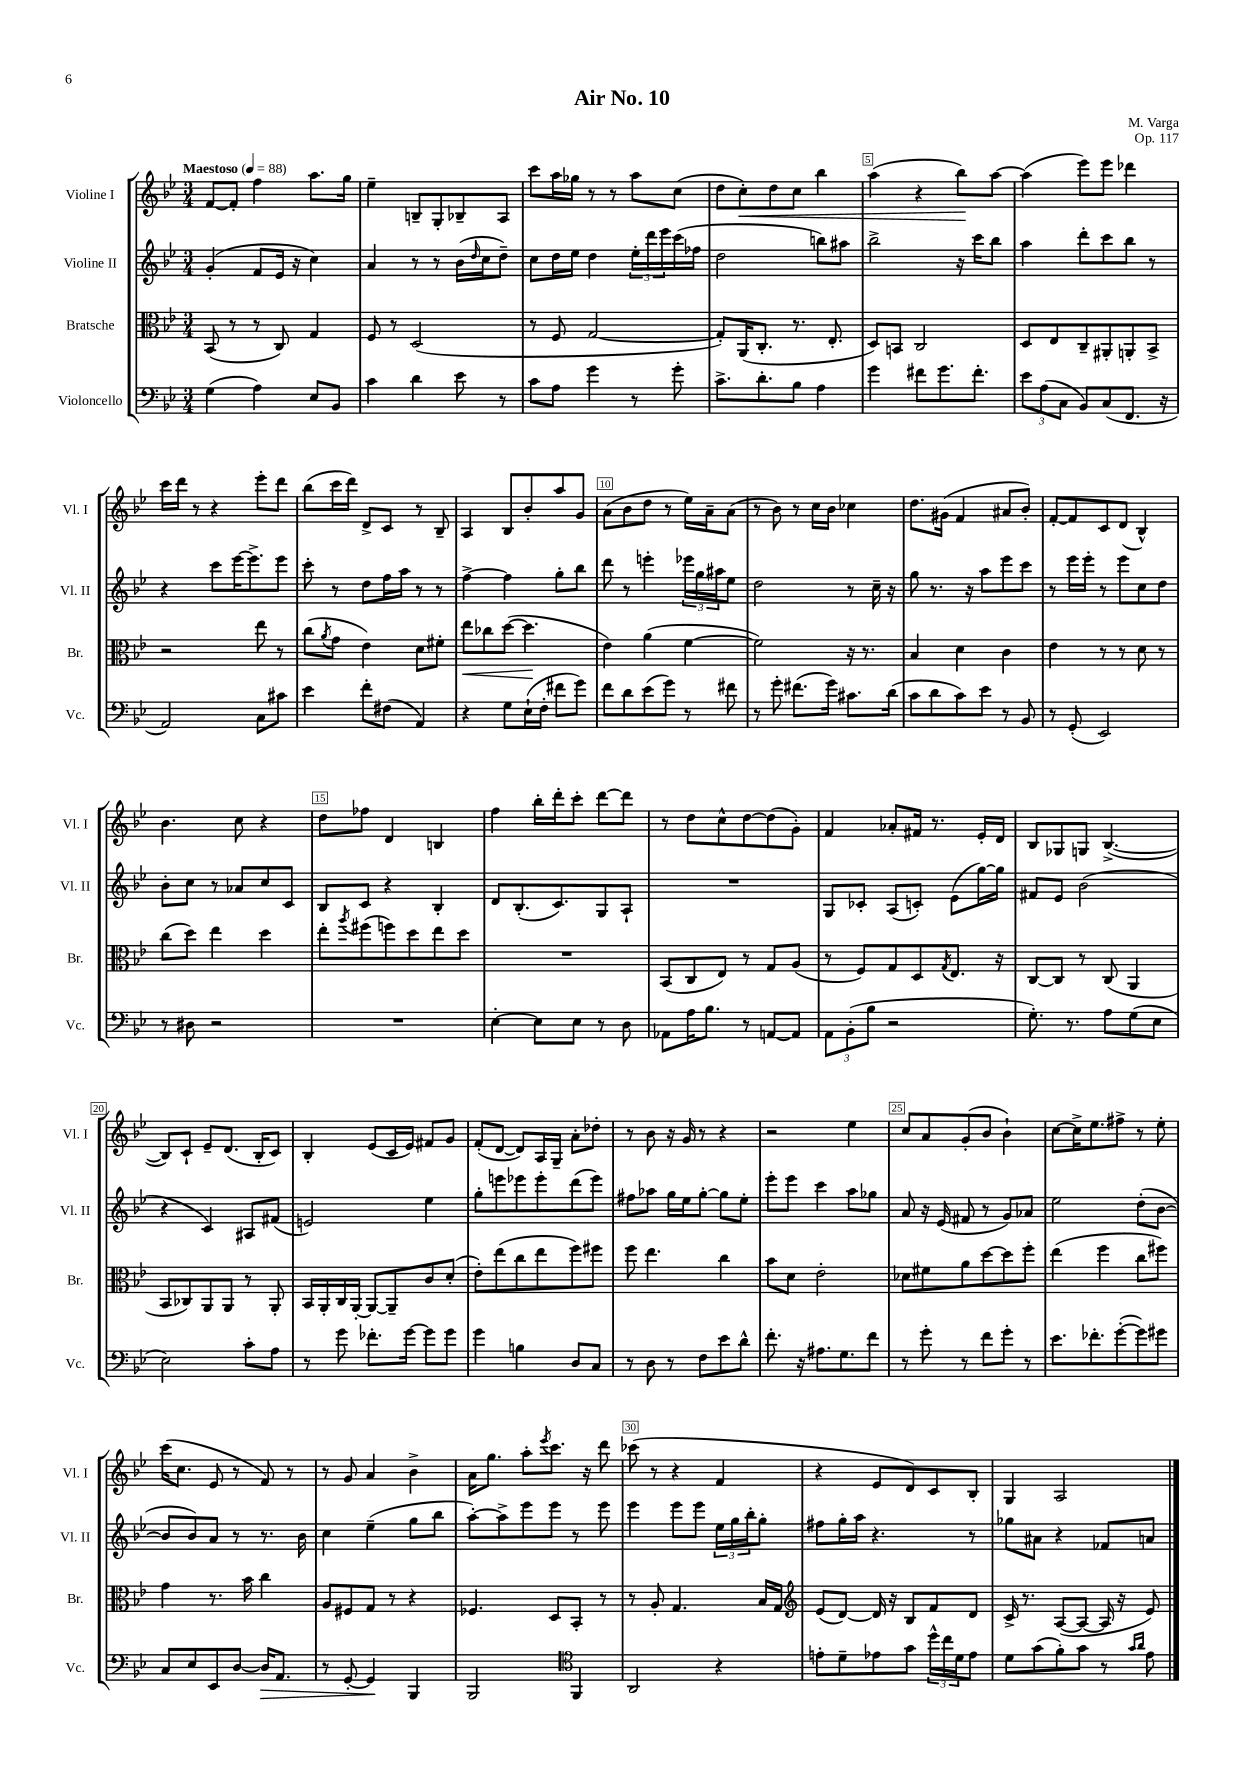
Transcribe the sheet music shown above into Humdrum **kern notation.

**kern	**dynam	**kern	**dynam	**kern	**kern	**dynam
*part4	*part4	*part3	*part3	*part2	*part1	*part1
*staff4	*staff4	*staff3	*staff3	*staff2	*staff1	*staff1
*I"Violoncello	*	*I"Bratsche	*	*I"Violine II	*I"Violine I	*
*I'Vc.	*	*I'Br.	*	*I'Vl. II	*I'Vl. I	*
*clefF4	*	*clefC3	*	*clefG2	*clefG2	*
*k[b-e-]	*	*k[b-e-]	*	*k[b-e-]	*k[b-e-]	*
*M3/4	*	*M3/4	*	*M3/4	*M3/4	*
*MM88	*	*MM88	*	*MM88	*MM88	*
=1	=1	=1	=1	=1	=1	=1
!	!	!	!	!	!LO:TX:a:B:t=Maestoso	!
(4G\	.	(8BB-/	.	(4g'/	[8f/L	.
.	.	8r	.	.	8f'/J]	.
4A\)	.	8r	.	8f/L	4ff\	.
.	.	8C/)	.	16e-/Jk	.	.
.	.	.	.	16r	.	.
8E-/L	.	4G/	.	4cc\)	8.aa\L	.
8BB-/J	.	.	.	.	.	.
.	.	.	.	.	16gg\Jk	.
=2	=2	=2	=2	=2	=2	=2
4c\	.	8F/	.	4a/	4ee-~\	.
.	.	8r	.	.	.	.
4d\	.	(2D/	.	8r	8Bn~/L	.
.	.	.	.	8r	8G'/	.
8e-\	.	.	.	(16b-\LL	8B-X~/	.
.	.	.	.	16qqdd/	.	.
.	.	.	.	16cc\J	.	.
8r	.	.	.	8dd~\J)	8A/J	.
=3	=3	=3	=3	=3	=3	=3
8c\L	.	8r	.	8cc\L	8ccc\L	.
8A\J	.	8F/	.	16dd\L	16aa\L	.
.	.	.	.	16ee-\JJ	16gg-X\JJ	.
4g\	.	[2G/	.	4dd\	8r	.
.	.	.	.	.	8r	.
8r	.	.	.	24ee-'\LL	8aa\L	.
.	.	.	.	24ddd\	.	.
.	.	.	.	24eee-\	.	.
8g'\	.	.	.	(16ccc\	(8cc\J	.
.	.	.	.	16ff-X\JJ	.	.
=4	=4	=4	=4	=4	=4	=4
8.c^\L	.	8G'/L])	.	2dd\	8dd\L	.
!	!	!	!	!	!	!LO:HP:b
.	.	(16AA/K	.	.	8cc'\)	<
8.d'\	.	8.C'/J	.	.	.	.
.	.	.	.	.	8dd\	.
8B-\J	.	8.r	.	.	8cc\J	.
4A\	.	.	.	8bbn\L)	4bb-\	.
.	.	8.E-'/	.	.	.	.
.	.	.	.	8aa#X\J	.	.
=5	=5	=5	=5	=5	=5	=5
4g\	.	8D/L)	.	2bb-^\	(4aa\	.
.	.	8BBn/J	.	.	.	.
8f#X\L	.	2C/	.	.	4r	.
8.g\	.	.	.	.	.	.
.	.	.	.	16r	8bb-\L)	.
8.f#'\J	.	.	.	16ccc\KL	.	.
.	.	.	.	8bb-\J	[8aa\J	[
=6	=6	=6	=6	=6	=6	=6
12e-\L	.	8D/L	.	4aa\	(4aa\]	.
(12A\	.	.	.	.	.	.
.	.	8E-/	.	.	.	.
12C\J	.	.	.	.	.	.
8BB-/L)	.	8C~/	.	8ddd'\L	8eee-\L)	.
(8C/	.	8AA#X'/	.	8ccc\	8eee-\J	.
8.FF/J	.	8AAn'/	.	8bb-\J	4ddd-X\	.
.	.	8BB-^/J	.	8r	.	.
16r	.	.	.	.	.	.
!!LO:LB:g=z
=7	=7	=7	=7	=7	=7	=7
2AA/)	.	2r	.	4r	16ccc\LL	.
.	.	.	.	.	16ddd\JJ	.
.	.	.	.	.	8r	.
.	.	.	.	8ccc\L	4r	.
.	.	.	.	[16eee-\K	.	.
.	.	.	.	8.eee-^\]	.	.
8C\L	.	8ee-\	.	.	8eee-'\L	.
8c#X\J	.	8r	.	8eee-\J	8ddd\J	.
=8	=8	=8	=8	=8	=8	=8
4e-\	.	(8cc\L	.	8ccc'\	(8bb-\L	.
.	.	8qa/	.	.	.	.
.	.	8g\J	.	8r	16ccc\L	.
.	.	.	.	.	16ddd\JJ)	.
8f'\L	.	4e-\)	.	8dd\L	8d^/L	.
(8F#X\J	.	.	.	16ff\L	8c/J	.
.	.	.	.	16aa\JJ	.	.
4AA/)	.	8d\L	.	8r	8r	.
.	.	8f#X'\J	.	8r	8B-~/	.
=9	=9	=9	=9	=9	=9	=9
!	!	!	!LO:HP:b	!	!	!
4r	.	8ee-\L	<	[4ff^\	4A/	.
.	.	8cc-X\	.	.	.	.
8G\L	.	([8dd\J	.	4ff\]	8B-/L	.
(16E-`\L	.	4.dd\]	.	.	8b-'/	.
16F'\JJ	.	.	.	.	.	.
8f#X\L	.	.	.	8gg'\L	8aa/	.
8g\J)	.	.	.	8bb-\J	8g/J	.
.	.	.	[	.	.	.
=10	=10	=10	=10	=10	=10	=10
8f\L	.	4e-\)	.	8ddd\	(8a\L	.
8d\	.	.	.	8r	8b-\	.
(8e-\	.	(4a\	.	4eeen'\	8dd\J	.
8g\J)	.	.	.	.	8r	.
8r	.	[4f\	.	24eee-X\LL	16ee-\LL)	.
.	.	.	.	24gg\	.	.
.	.	.	.	.	16a~\J	.
.	.	.	.	24aa#X\J	.	.
8f#X\	.	.	.	8ee-\J	(8a\J	.
=11	=11	=11	=11	=11	=11	=11
8r	.	2f\])	.	2dd\	8r	.
8g'\	.	.	.	.	8b-\)	.
(8.f#X\L	.	.	.	.	8r	.
.	.	.	.	.	16cc\LL	.
16g\Jk)	.	.	.	.	16b-\JJ	.
8.c#X\L	.	16r	.	8r	4cc-X\	.
.	.	8.r	.	.	.	.
.	.	.	.	16cc~\	.	.
(16d\Jk	.	.	.	16r	.	.
=12	=12	=12	=12	=12	=12	=12
8c\L	.	4B-/	.	8gg\	8.dd\L	.
8d\	.	.	.	8.r	.	.
.	.	.	.	.	(16g#X\Jk	.
8c\)	.	4d\	.	.	4f/	.
.	.	.	.	16r	.	.
8e-\J	.	.	.	8aa\L	.	.
8r	.	4c\	.	8eee-\	8a#X/L	.
8BB-/	.	.	.	8ccc\J	8b-'/J)	.
=13	=13	=13	=13	=13	=13	=13
8r	.	4e-\	.	8r	[8f'/L	.
(8GG'/	.	.	.	16eee-\LL	8f/]	.
.	.	.	.	16eee-'\JJ	.	.
2EE-/)	.	8r	.	8r	8c/	.
.	.	8r	.	8eee-\L	(8d/J	.
.	.	8d\	.	8cc\	4B-^^/)	.
.	.	8r	.	8dd\J	.	.
!!LO:LB:g=z
=14	=14	=14	=14	=14	=14	=14
8r	.	(8cc\L	.	8b-'\L	4.b-\	.
8D#X\	.	8dd\J)	.	8cc\J	.	.
2r	.	4ee-\	.	8r	.	.
.	.	.	.	8a-X/L	8cc\	.
.	.	4dd\	.	8cc/	4r	.
.	.	.	.	8c/J	.	.
=15	=15	=15	=15	=15	=15	=15
2.r	.	8ee-'\L	.	8B-/L	8dd\L	.
.	.	8qaa/	.	.	.	.
.	.	(8ff#X\	.	8c/J	8ff-X\J	.
.	.	8ffn\)	.	4r	4d/	.
.	.	8dd\	.	.	.	.
.	.	8ee-\	.	4B-'/	4Bn/	.
.	.	8dd\J	.	.	.	.
=16	=16	=16	=16	=16	=16	=16
[4E-'\	.	2.r	.	8d/L	4ff\	.
.	.	.	.	(8.B-'/	.	.
8E-\L]	.	.	.	.	16bb-'\LL	.
.	.	.	.	8.c/)	16ddd'\J	.
8E-\J	.	.	.	.	8ccc'\J	.
8r	.	.	.	8G/	[8ddd\L	.
8D\	.	.	.	8A`/J	8ddd\J]	.
=17	=17	=17	=17	=17	=17	=17
8AA-X\L	.	(8BB-/L	.	2.r	8r	.
16A\K	.	8C/	.	.	8dd\L	.
8.B-\J	.	.	.	.	.	.
.	.	8E-/J)	.	.	8cc^^\	.
8r	.	8r	.	.	[8dd\	.
[8AAn/L	.	8G/L	.	.	(8dd\]	.
8AA/J]	.	(8A/J	.	.	8g'\J)	.
=18	=18	=18	=18	=18	=18	=18
12AA\L	.	8r	.	8G/L	4f/	.
(12BB-'\	.	.	.	.	.	.
.	.	8F/L)	.	8c-X'/J	.	.
12B-\J	.	.	.	.	.	.
2r	.	8G/	.	(8A/L	8a-X'/L	.
.	.	8D/	.	8cn'/J)	16f#X/Jk	.
.	.	.	.	.	8.r	.
.	.	8qG/	.	.	.	.
.	.	8.E-/J	.	(8e-\L	.	.
.	.	.	.	[16gg\L)	16e-'/LL	.
.	.	16r	.	16gg\JJ]	16d/JJ	.
=19	=19	=19	=19	=19	=19	=19
8.G'\)	.	[8C/L	.	8f#X/L	8B-/L	.
.	.	8C/J]	.	8e-/J	8G-X/	.
8.r	.	.	.	.	.	.
.	.	8r	.	(2b-\	8Gn/J	.
8A\L	.	(8C/	.	.	([4.B-^/	.
(8G\	.	4AA/	.	.	.	.
8E-\J	.	.	.	.	.	.
!!LO:LB:g=z
=20	=20	=20	=20	=20	=20	=20
2E-\)	.	8BB-/L	.	4r	8B-/L])	.
.	.	8C-X/)	.	.	8c`/J	.
.	.	8AA/	.	4c/)	8e-~/L	.
.	.	8AA/J	.	.	(8.d/J	.
8c'\L	.	8r	.	8A#X/L	.	.
.	.	.	.	.	16B-'/KL	.
8A\J	.	8AA'/	.	(8f#X/J	8c/J)	.
=21	=21	=21	=21	=21	=21	=21
8r	.	16BB-/LL	.	2en/)	4B-'/	.
.	.	16AA'/	.	.	.	.
8g\	.	16C/	.	.	.	.
.	.	[16AA'/JJ	.	.	.	.
8.f-X'\L	.	8AA/L_	.	.	(8e-/L	.
.	.	8AA~/]	.	.	16c/L	.
[16g\Jk	.	.	.	.	16e-/JJ)	.
8g\L]	.	8c/	.	4ee-\	8f#X/L	.
8g\J	.	(8d'/J	.	.	8g/J	.
=22	=22	=22	=22	=22	=22	=22
4g\	.	8e-'\L)	.	8gg'\L	(8f'/L	.
.	.	(8ee-\	.	8eeen\	[8d/J	.
4Bn\	.	8cc\	.	8eee-X\	8d/L])	.
.	.	8ee-\	.	8eee-'\	16A/L	.
.	.	.	.	.	16G~/JJ	.
8D/L	.	8ff\)	.	(8ddd\	8a'\L	.
8C/J	.	8ff#X\J	.	8eee-\J)	8dd-X'\J	.
=23	=23	=23	=23	=23	=23	=23
8r	.	8ff\	.	8ff#X\L	8r	.
8D\	.	4.ee-\	.	8aa-X\J	8b-\	.
8r	.	.	.	16gg\LL	16r	.
.	.	.	.	16ee-\J	16g/	.
8F\L	.	.	.	[8gg'\J	8r	.
8e-\	.	4cc\	.	8gg\L]	4r	.
8d^^\J	.	.	.	8ee-'\J	.	.
=24	=24	=24	=24	=24	=24	=24
8.f'\	.	8b-\L	.	8eee-'\L	2r	.
.	.	8d\J	.	8eee-\J	.	.
16r	.	.	.	.	.	.
8.A#X\L	.	2e-'\	.	4ccc\	.	.
8.G\	.	.	.	.	.	.
.	.	.	.	8aa\L	4ee-\	.
8f\J	.	.	.	8gg-X\J	.	.
=25	=25	=25	=25	=25	=25	=25
8r	.	8d-X\L	.	8a/	8cc/L	.
8g'\	.	8f#X\	.	16r	8a/	.
.	.	.	.	(16e-/	.	.
8r	.	8a\	.	8f#X/	(8g'/	.
8f\L	.	[8dd\	.	8r	8b-/J	.
8g'\J	.	8dd\]	.	8g/L)	4b-`\)	.
8r	.	8ff'\J	.	8a-X/J	.	.
=26	=26	=26	=26	=26	=26	=26
8.e-\L	.	(4ee-\	.	2ee-\	[8cc\L	.
.	.	.	.	.	16cc^\K]	.
8.f-X'\	.	.	.	.	8.ee-\	.
.	.	4ff\	.	.	.	.
([8g'\	.	.	.	.	8ff#X^\J	.
8g\])	.	8cc\L	.	(8dd'\L	8r	.
8g#X\J	.	8ff#X\J)	.	[8b-\J	8ee-'\	.
!!LO:LB:g=z
=27	=27	=27	=27	=27	=27	=27
8C/L	.	4g\	.	8b-/L]	(16ccc\KL	.
.	.	.	.	.	8.cc\J	.
8E-/	.	.	.	8b-/)	.	.
8EE-/	.	8.r	.	8a/J	8e-/	.
[8D/J	.	.	.	8r	8r	.
.	.	16b-\	.	.	.	.
!	!LO:HP:b	!	!	!	!	!
16D/KL]	>	4cc\	.	8.r	8f/)	.
8.AA/J	.	.	.	.	.	.
.	.	.	.	.	8r	.
.	.	.	.	16b-\	.	.
=28	=28	=28	=28	=28	=28	=28
8r	.	8A/L	.	4cc\	8r	.
[8GG'/	.	8F#X/	.	.	8g/	.
4GG/]	.	8G/J	.	(4ee-~\	4a/	.
.	.	8r	.	.	.	.
4BBB-/	]	4r	.	8gg\L	4b-^\	.
.	.	.	.	8bb-\J	.	.
=29	=29	=29	=29	=29	=29	=29
2BBB-/	.	4.F-X/	.	[8aa'\L)	16a\KL	.
.	.	.	.	.	8.gg\J	.
.	.	.	.	8aa^\]	.	.
.	.	.	.	8eee-\	8aa'\L	.
.	.	.	.	.	8qeee-/	.
.	.	8D/L	.	8eee-\J	8.ccc\J	.
*clefC4	*	*	*	*	*	*
4FF/	.	8BB-'/J	.	8r	.	.
.	.	.	.	.	16r	.
.	.	8r	.	8eee-\	8ddd\	.
=30	=30	=30	=30	=30	=30	=30
2AA/	.	8r	.	4eee-\	(8ccc-X\	.
.	.	8A'/	.	.	8r	.
.	.	4.G/	.	8eee-\L	4r	.
.	.	.	.	8eee-\J	.	.
4r	.	.	.	24ee-\LL	4f/	.
.	.	.	.	24gg\	.	.
.	.	.	.	24bb-'\J	.	.
.	.	16B-/LL	.	8gg'\J	.	.
.	.	16G/JJ	.	.	.	.
=31	=31	=31	=31	=31	=31	=31
*	*	*clefG2	*	*	*	*
8en'\L	.	(8e-/L	.	8ff#X\L	4r	.
8d~\	.	[8d/J)	.	16gg'\L	.	.
.	.	.	.	16aa\JJ	.	.
8e-X\	.	16d/]	.	4.r	8e-/L	.
.	.	16r	.	.	.	.
8g\J	.	8B-/L	.	.	8d/)	.
24dd^^\LL	.	8f/	.	.	8c/	.
24cc\	.	.	.	.	.	.
24d\J	.	.	.	.	.	.
8e-\J	.	8d/J	.	8r	8B-'/J	.
=32	=32	=32	=32	=32	=32	=32
8d\L	.	16c^/	.	8gg-X\L	4G/	.
.	.	8.r	.	.	.	.
(8g\	.	.	.	8a#X\J	.	.
8f'\)	.	([8A/L	.	4r	2A/	.
8g\J	.	8A/J_	.	.	.	.
8r	.	16A/]	.	8f-X/L	.	.
.	.	16r	.	.	.	.
16qqg/LL	.	.	.	.	.	.
16qqa/JJ	.	.	.	.	.	.
8e-\	.	8e-/)	.	8an/J	.	.
==	==	==	==	==	==	==
*-	*-	*-	*-	*-	*-	*-
